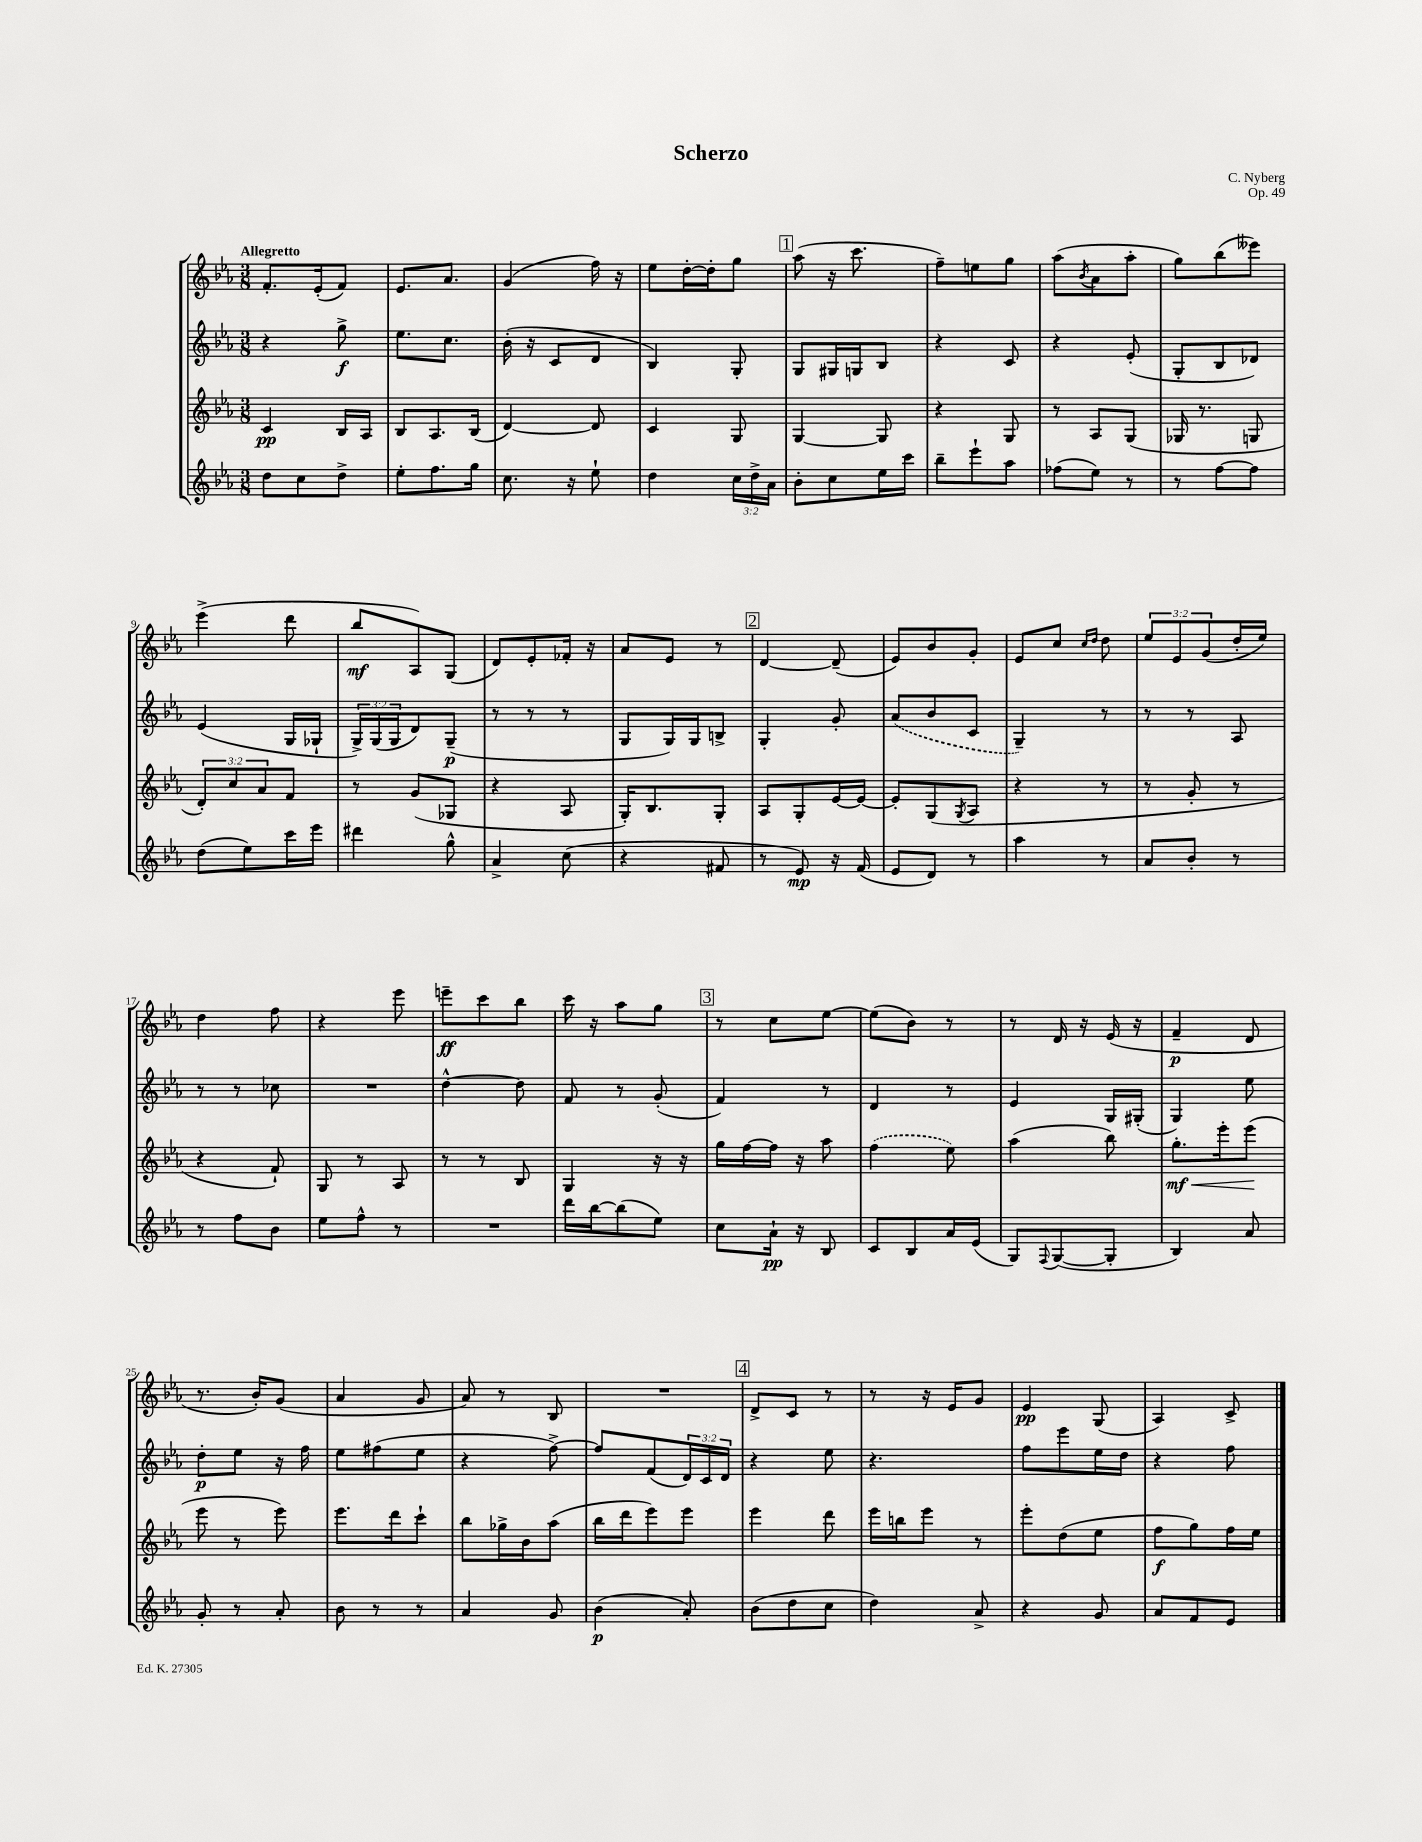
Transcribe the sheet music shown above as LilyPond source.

\header { title = "Scherzo" composer = "C. Nyberg" opus = "Op. 49" }
<<
\new StaffGroup <<
\new Staff = "s0" {
    \clef treble \key ees \major \numericTimeSignature \time 3/8 \override Staff.TupletNumber.text = #tuplet-number::calc-fraction-text \tempo "Allegretto"
    f'8.-. ees'16-.( f'8) |
    ees'8. aes'8. |
    g'4( f''16) r16 |
    ees''8 d''16~-. d''16-. g''8 |
    \mark \markup { \box "1" } aes''8( r16 c'''8. |
    f''8--) e''8 g''8 |
    aes''8( \acciaccatura { bes'8 } aes'8 aes''8-. |
    g''8) bes''8( eeses'''8) |
    ees'''4->( d'''8 |
    bes''8\mf aes8) g8( |
    d'8) ees'8-. fes'16-. r16 |
    aes'8 ees'8 r8 |
    \mark \markup { \box "2" } d'4~ d'8--( |
    ees'8) bes'8 g'8-. |
    ees'8 c''8 \grace { c''16 d''16 } d''8 |
    \tuplet 3/2 { ees''8 ees'8 g'8( } d''16-. ees''16) |
    d''4 f''8 |
    r4 ees'''8 |
    e'''8--\ff c'''8 bes''8 |
    c'''16 r16 aes''8 g''8 |
    \mark \markup { \box "3" } r8 c''8 ees''8~ |
    ees''8( bes'8) r8 |
    r8 d'16 r16 ees'16( r16 |
    f'4--\p d'8 |
    r8. bes'16-.) g'8( |
    aes'4 g'8 |
    aes'8) r8 bes8 |
    R4. |
    \mark \markup { \box "4" } d'8-> c'8 r8 |
    r8 r16 ees'16 g'8 |
    ees'4\pp g8( |
    aes4) c'8-> \bar "|." |
}
\new Staff = "s1" {
    \clef treble \key ees \major \numericTimeSignature \time 3/8 \override Staff.TupletNumber.text = #tuplet-number::calc-fraction-text
    r4 g''8->\f |
    ees''8. c''8. |
    bes'16-.( r16 c'8 d'8 |
    bes4) g8-. |
    \mark \markup { \box "1" } g8 gis16 g16 bes8 |
    r4 c'8 |
    r4 ees'8-.( |
    g8-. bes8 des'8) |
    ees'4( g16 ges16-! |
    \tuplet 3/2 { g16->) g16( g16 } d'8) g8--\p( |
    r8 r8 r8 |
    g8 g16) g16 b8-> |
    \mark \markup { \box "2" } g4-. g'8-. |
    \once \slurDashed aes'8( bes'8 c'8 |
    g4--) r8 |
    r8 r8 aes8 |
    r8 r8 ces''8 |
    R4. |
    d''4~-^ d''8 |
    f'8 r8 g'8-.( |
    \mark \markup { \box "3" } f'4) r8 |
    d'4 r8 |
    ees'4 g16 gis16-.( |
    g4) ees''8 |
    d''8-.\p ees''8 r16 f''16 |
    ees''8 fis''8( ees''8 |
    r4 f''8~->) |
    f''8 f'8( \tuplet 3/2 { d'16) c'16 d'16 } |
    \mark \markup { \box "4" } r4 ees''8 |
    r4. |
    f''8 ees'''8 ees''16 d''16 |
    r4 f''8 \bar "|." |
}
\new Staff = "s2" {
    \clef treble \key ees \major \numericTimeSignature \time 3/8 \override Staff.TupletNumber.text = #tuplet-number::calc-fraction-text
    c'4\pp bes16 aes16 |
    bes8 aes8. bes16( |
    d'4~) d'8 |
    c'4 g8 |
    \mark \markup { \box "1" } g4~ g8 |
    r4 g8 |
    r8 aes8 g8( |
    ges16 r8. g8 |
    \tuplet 3/2 { d'8-.) c''8 aes'8 } f'8 |
    r8 g'8( ges8 |
    r4 aes8 |
    g16-.) bes8. g8-. |
    \mark \markup { \box "2" } aes8 g8-. ees'16~ ees'16~ |
    ees'8-. g8( \acciaccatura { g8 } aes8 |
    r4 r8 |
    r8 g'8-. r8 |
    r4 f'8-!) |
    g8 r8 aes8 |
    r8 r8 bes8 |
    g4 r16 r16 |
    \mark \markup { \box "3" } g''16 f''16~ f''16 r16 aes''8 |
    \once \slurDashed f''4( ees''8) |
    aes''4( bes''8) |
    g''8.-.\mf\< ees'''16-. ees'''8\!( |
    ees'''8 r8 ees'''8) |
    ees'''8. d'''16 c'''8-! |
    bes''8 ges''16-> bes'16 aes''8( |
    bes''16 d'''16 ees'''8) ees'''8 |
    \mark \markup { \box "4" } ees'''4 d'''8 |
    ees'''16 b''16 ees'''8 r8 |
    ees'''8-. d''8( ees''8 |
    f''8\f g''8) f''16 ees''16 \bar "|." |
}
\new Staff = "s3" {
    \clef treble \key ees \major \numericTimeSignature \time 3/8 \override Staff.TupletNumber.text = #tuplet-number::calc-fraction-text
    d''8 c''8 d''8-> |
    ees''8-. f''8. g''16 |
    c''8. r16 ees''8-! |
    d''4 \tuplet 3/2 { c''16 d''16-> aes'16 } |
    \mark \markup { \box "1" } bes'8-. c''8 ees''16 c'''16 |
    bes''8-- ees'''8-! aes''8 |
    fes''8( ees''8) r8 |
    r8 f''8~ f''8 |
    d''8( ees''8) c'''16 ees'''16 |
    dis'''4 g''8-^ |
    aes'4-> c''8( |
    r4 fis'8 |
    \mark \markup { \box "2" } r8 ees'8\mp) r16 f'16( |
    ees'8 d'8) r8 |
    aes''4 r8 |
    aes'8 bes'8-. r8 |
    r8 f''8 bes'8 |
    ees''8 f''8-^ r8 |
    R4. |
    d'''16 bes''16~ bes''8( ees''8) |
    \mark \markup { \box "3" } c''8 aes'16-!\pp r16 bes8 |
    c'8 bes8 aes'16 ees'16( |
    g8) \appoggiatura { f8 } g8~( g8-. |
    bes4) aes'8 |
    g'8-. r8 aes'8-. |
    bes'8 r8 r8 |
    aes'4 g'8 |
    bes'4\p( aes'8-.) |
    \mark \markup { \box "4" } bes'8( d''8 c''8 |
    d''4) aes'8-> |
    r4 g'8 |
    aes'8 f'8 ees'8 \bar "|." |
}
>>
>>
